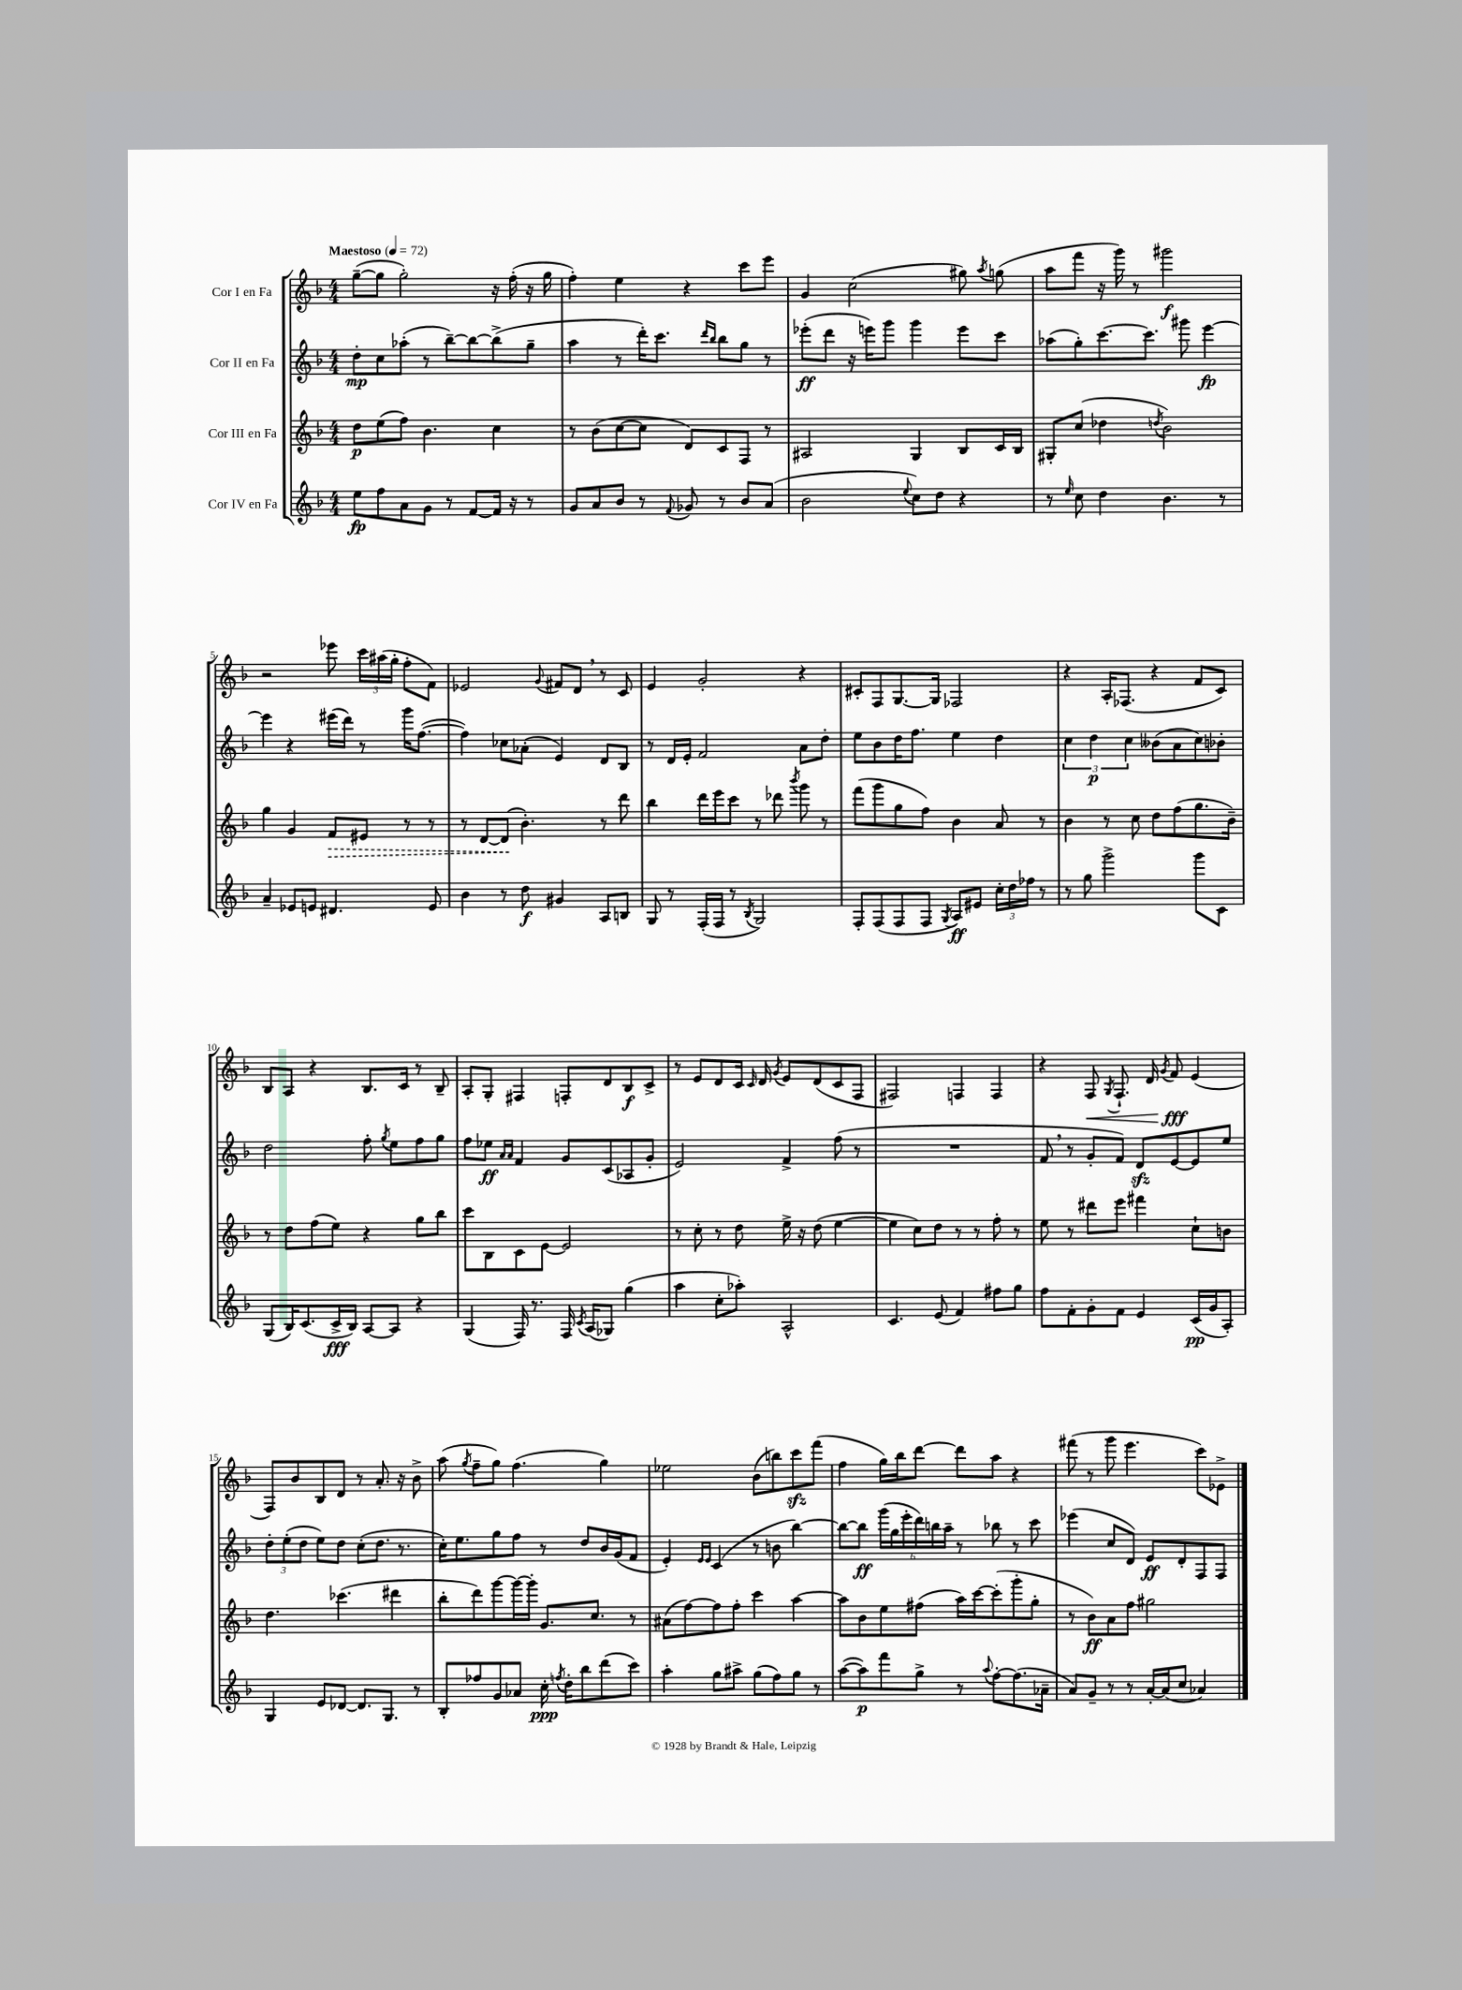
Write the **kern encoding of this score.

**kern	**kern	**kern	**kern
*staff4	*staff3	*staff2	*staff1
*clefG2	*clefG2	*clefG2	*clefG2
*k[b-]	*k[b-]	*k[b-]	*k[b-]
*M4/4	*M4/4	*M4/4	*M4/4
*MM72	*MM72	*MM72	*MM72
8ee	8dd	8dd'	([8gg~
8ff	(8ee	8cc	8gg]
8a	8ff)	(8aa-'	2gg')
8g	4.b-	8r	.
8r	.	[8bb-~)	.
[8f	.	8bb-_	.
16f]	4cc	(8bb-^]	16r
16r	.	.	(16ff'
8r	.	8gg~	16r
.	.	.	16gg
=	=	=	=
8g	8r	4aa	4ff')
8a	(8b-	.	.
8b-	[8cc	8r	4ee
8r	8cc]	16ddd')	.
.	.	8.ccc	.
8qqf	.	.	.
8g-	8d)	.	4r
.	.	16qqddd	.
.	.	16qqbb-	.
8r	8c	8bb-	.
8b-	8F	8gg	8ccc
(8a	8r	8r	8eee
=	=	=	=
2b-	2A#	(8eee-'	4g
.	.	8ddd	.
.	.	16r	(2cc
.	.	16eee)	.
.	.	8ggg	.
8qqee	.	.	.
8cc)	4G	4ggg	.
8dd	.	.	.
4r	8B-	8eee	8gg#)
.	.	.	8qaa
.	16c	8ccc	(8gg
.	16B-	.	.
=	=	=	=
8r	8G#'	(8aa-	8aa
16qqee	.	.	.
8cc	(8cc	8gg')	8fff
4dd	4dd-	[8.ccc	16r
.	.	.	16ggg)
.	.	.	8r
.	.	8.ccc]	.
.	8qdd	.	.
4.b-	2b-)	.	2ggg#
.	.	8ggg#	.
.	.	[4eee	.
8r	.	.	.
=	=	=	=
4a~	4gg	4eee]	2r
8e-	4g	4r	.
8e	.	.	.
4.d#	8f	(16eee#	8eee-
.	.	16ddd)	.
.	8e#	8r	24ccc
.	.	.	(24aa#
.	.	.	24gg'
.	8r	16ggg	8ff'
.	.	([8.ff	.
8e	8r	.	8f)
=	=	=	=
4b-	8r	4ff])	2e-
.	[8d	.	.
8r	(8d]	8cc-	.
8dd	4.b-')	(8a-'	.
.	.	.	8qqg
4g#	.	4e)	8f#
.	.	.	8d
8A	8r	8d	8r
8B	8ddd	8B-	8c
=	=	=	=
8G	4bb-	8r	4e
8r	.	16d	.
.	.	16e'	.
(16F'	16ddd	2f	2g'
16F	16eee	.	.
8r	8ccc	.	.
8qB-	.	.	.
2G)	8r	.	.
.	8ddd-	.	.
.	8qbbb-	.	.
.	8ggg	8a	4r
.	8r	8dd'	.
=	=	=	=
8F'	(8fff	8ee	8c#'
(8F	8ggg	8b-	8F
8F	8gg	16dd	[8.G
.	.	8.ff	.
8F	8ff)	.	.
.	.	.	16G]
8qG	.	.	.
8A)	4b-	4ee	2F-
8e#	.	.	.
24cc'	8a	4dd	.
24dd	.	.	.
24ff-	.	.	.
8r	8r	.	.
=	=	=	=
8r	4b-	6cc	4r
8gg	.	.	.
.	.	6dd	.
2ggg^	8r	.	16A'
.	.	.	(8.F-
.	.	6cc	.
.	8cc	.	.
.	8dd	(8b--	4r
.	(8ff	8a	.
8ggg	8.gg	8cc)	8f
8c	.	8b-'	8c)
.	16b-~)	.	.
=	=	=	=
(8G	8r	2dd	8B-
16B-)	8dd	.	8A
(8.c	.	.	.
.	(8ff	.	4r
16c^	8ee)	.	.
16B-)	.	.	.
[8A	4r	8ff'	8.B-
.	.	8qgg	.
8A]	.	8ee	.
.	.	.	16c
4r	8gg	8ff	8r
.	8bb-	8gg	8B-~
=	=	=	=
(4G	8ccc	8ff	8A'
.	8B-	8ee-	8G'
.	.	16qqa	.
.	.	16qqa	.
16F)	8c	4f	4F#
8.r	.	.	.
.	[8e	.	.
16F	2e]	8g	8F'
8qc	.	.	.
(16A	.	.	.
8G-)	.	(8c	8d
(4gg	.	8A-	8B-
.	.	8g'	8c^
=	=	=	=
4aa	8r	2e)	8r
.	8cc'	.	8e
8cc'	8r	.	8d
8aa-')	8dd	.	16c
.	.	.	16qqc
.	.	.	16d
.	.	.	8qg
2A^^	16ee^	4f^	8e
.	16r	.	.
.	(8dd	.	(8d
.	[4ee	(8ff	8c
.	.	8r	8F
=	=	=	=
4.c	4ee]	1r	2F#)
.	8cc)	.	.
(8e	8dd	.	.
4f)	8r	.	4F
.	8r	.	.
8ff#	8ff'	.	4F
8gg	8r	.	.
=	=	=	=
8ff	8ee	8f	4r
8f'	8r	8r	.
8g'	8ddd#	8g'	8F
.	.	.	8qG
8f	8eee	8f)	8.F`
4e	4fff#	8d	.
.	.	.	16d
.	.	.	8qg
.	.	[8e	8f
(16c	8cc`	8e]	(4e
16g	.	.	.
8A')	8b	8ee	.
=	=	=	=
4G	4.dd	12dd'	8F)
.	.	(12ee'	.
.	.	.	8b-
.	.	12dd	.
8e	.	8ee)	8B-
[8d-	(4.ccc-	8dd	8d
8.d-]	.	(8cc'	8r
.	.	8.dd	8.a'
8.G	.	.	.
.	4ddd#	.	.
.	.	8.r	16r
8r	.	.	8b-^
=	=	=	=
8B-'	8bb-'	16cc')	(8aa
.	.	8.ee	.
.	.	.	8qgg
8ff-	8ddd)	.	8ff~
8g	[8ggg	8gg	8gg)
8a-	16ggg_	8ff	(4.ff
.	16ggg']	.	.
16cc'	8.g	8r	.
8qff	.	.	.
16dd'	.	.	.
8bb-	.	8dd	.
.	8.cc	.	.
(8ddd	.	16b-	4gg)
.	.	(16g	.
8ccc)	8r	8f	.
=	=	=	=
4aa'	(8a#	4e')	2ee-
.	[8ff)	.	.
.	.	16qqe	.
.	.	16qqe	.
8gg	8ff]	(4c	.
8aa#^	8ff'	.	.
(8gg	4ccc	8r	(8b-
8ff)	.	8b	8bb)
8gg	[4aa	[4bb-)	8ccc
8r	.	.	(8fff
=	=	=	=
([8aa	8aa]	8bb-_	4ff
8aa])	8b-	8bb-]	.
8fff	8ee	(24ggg	16gg)
.	.	24gg	.
.	.	.	16bb-
.	.	24eee'	.
8gg^	(8ff#	24ddd)	[8ddd
.	.	24bb	.
.	.	24aa~	.
8r	16aa)	8r	8ddd]
.	[16ccc	.	.
8qqaa	.	.	.
[8ff'	(8ccc']	8bb-	8aa
(8.ff]	8ggg'	8r	4r
.	8gg'	8ccc	.
16a-~	.	.	.
=	=	=	=
8a)	8r	(4eee-	(8fff#
8g~	8b-)	.	8r
8r	8a	8cc	8ggg
8r	8ff	8d)	4.eee
[16a'	2gg#	8e	.
(16a]	.	.	.
8cc	.	8d'	.
4a-)	.	8F	8ccc)
.	.	8F	8e-^
==	==	==	==
*-	*-	*-	*-
